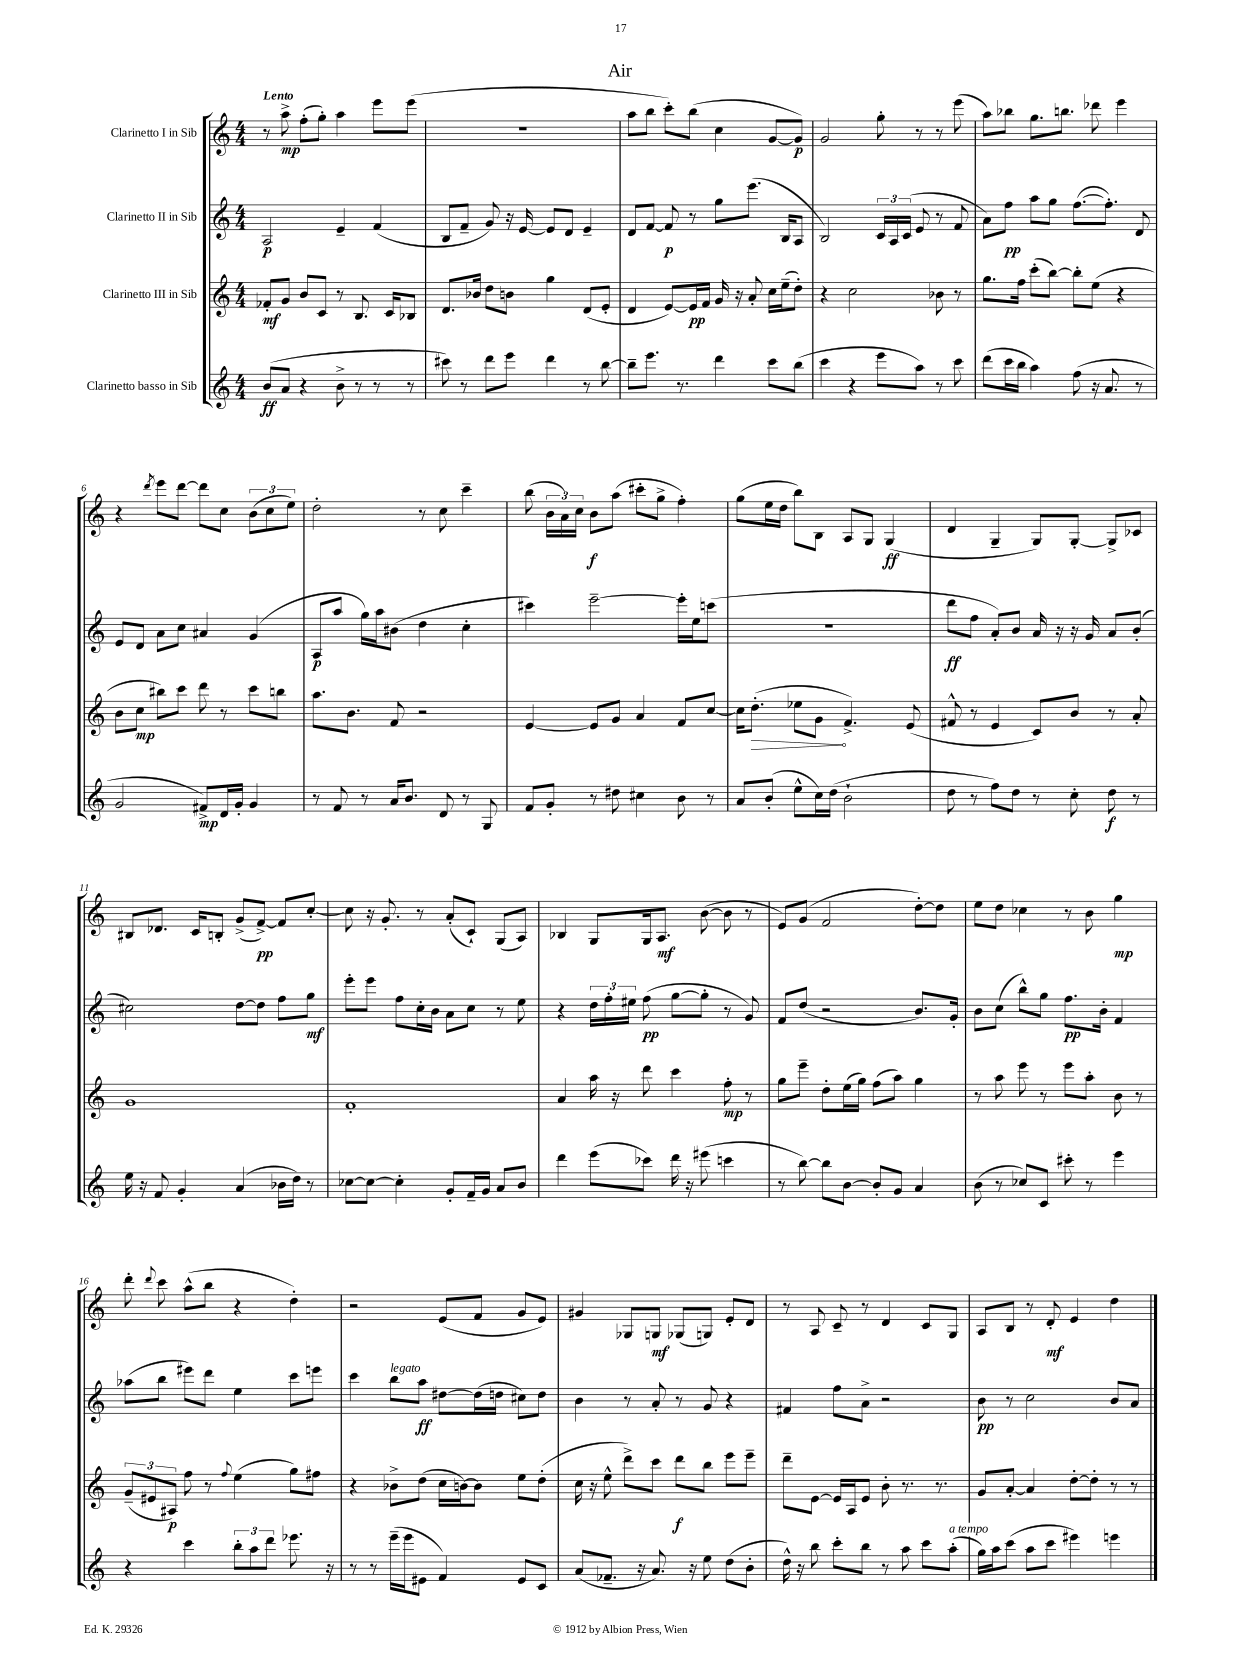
\header { title = "Air" }
<<
\new StaffGroup <<
\new Staff = "s0" \with { instrumentName = "Clarinetto I in Sib" } {
    \clef treble \key c \major \numericTimeSignature \time 4/4 \tempo "Lento"
    \autoBeamOff r8 a''8->\mp f''8[-.( g''8]-.) a''4 e'''8[ e'''8]( |
    R1 |
    a''8[ b''8] c'''8[-.) b''8]( c''4 g'8[~ g'8]\p) |
    g'2 g''8-. r8 r8 e'''8( |
    a''8[) bes''8] g''8.[ b''8.] des'''8 e'''4 |
    r4 \acciaccatura { d'''8 } e'''8[ d'''8]~ d'''8[ c''8] \tuplet 3/2 { b'8[( c''8 e''8]) } |
    d''2-. r8 c''8 c'''4-- |
    b''8( \tuplet 3/2 { b'16[ a'16) c''16] } b'8[\f a''8]( cis'''8[-. g''8]-> f''4-.) |
    g''8[( e''16 d''16] b''8[) b8] a8[ g8] g4\ff( |
    d'4 g4-- g8[) g8]~-. g8[-> ces'8] |
    bis8[ des'8.] c'16[ b8]-. g'8[->( f'8]~->\pp) f'8[ c''8]~-. |
    c''8 r16 g'8.-. r8 a'8[-.( c'8]-!) g8[( a8]) |
    bes4 g8[ g16 a8.]\mf b'8~( b'8 r8 |
    e'8[) g'8]( f'2 d''8[~-.) d''8] |
    e''8[ d''8] ces''4 r8 b'8 g''4\mp |
    d'''8-. \appoggiatura { d'''8 } c'''8 a''8[-^( b''8] r4 d''4-.) |
    r2 e'8[( f'8] g'8[ e'8]) |
    gis'4 ges8[ g8]\mf ges8[( g8]) e'8[-. d'8] |
    r8 a8 c'8-- r8 d'4 c'8[ g8] |
    a8[ b8] r8 d'8-.\mf e'4 d''4 \bar "|." |
}
\new Staff = "s1" \with { instrumentName = "Clarinetto II in Sib" } {
    \clef treble \key c \major \numericTimeSignature \time 4/4
    \autoBeamOff a2\p e'4-- f'4( |
    b8[ f'8]-- g'8) r16 e'16~ e'8[ d'8] e'4-- |
    d'8[ f'8]~ f'8\p r8 g''8[ e'''8.]( b16[ a8] |
    b2) \tuplet 3/2 { c'16[ a16 c'16]( } e'8 r8 f'8 |
    a'8[) f''8]\pp a''8[ g''8] f''8.[~( f''8.]-.) d'8 |
    e'8[ d'8] a'8[ c''8] ais'4 g'4( |
    a8[\p a''8] g''16[) a''16 bis'8]( d''4 c''4-. |
    cis'''4) e'''2~-- e'''16[-. e''16 c'''8]( |
    r1 |
    d'''8[\ff f''8] a'8[-.) b'8] a'16 r16 r16 g'16 a'8[ b'8]-.( |
    cis''2) d''8[~ d''8] f''8[ g''8]\mf |
    e'''8[-. e'''8] f''8[ c''16-. b'16] a'8[ c''8] r8 e''8 |
    r4 \tuplet 3/2 { d''16[ f''16-. eis''16] } f''8\pp( g''8[~ g''8]-. r8 g'8) |
    f'8[ d''8]( r2 b'8.[) g'16]-. |
    b'8[ c''8]( b''8[-^) g''8] f''8.[\pp b'16]-. f'4 |
    aes''8[( b''8] eis'''8[) d'''8] e''4 c'''8[ e'''8] |
    c'''4 b''8[^\markup { \italic "legato" } a''8]\ff dis''8[~ dis''16( d''16] cis''8[) d''8] |
    b'4 r8 a'8-. r8 g'8 r4 |
    fis'4 f''8[ a'8]-> r2 |
    b'8\pp r8 c''2 b'8[ a'8] \bar "|." |
}
\new Staff = "s2" \with { instrumentName = "Clarinetto III in Sib" } {
    \clef treble \key c \major \numericTimeSignature \time 4/4
    \autoBeamOff fes'8[-.\mf g'8] b'8[ c'8] r8 b8. c'16[ bes8] |
    d'8.[ bes'16] d''8[ b'8] g''4 d'8[( e'8]-. |
    d'4 e'8[~) e'16\pp f'16] g'16 r16 a'8-. c''16[ e''16--( d''8]-.) |
    r4 c''2 bes'8 r8 |
    g''8.[ f''16] c'''8[-.( b''8]~) b''8[-. e''8]( r4 |
    b'8[ c''8]\mp bis''8[) c'''8] d'''8 r8 c'''8[ b''8] |
    a''8.[ b'8.] f'8 r2 |
    e'4~ e'8[ g'8] a'4 f'8[ c''8]~ |
    c''16[ \once \override Hairpin.circled-tip = ##t d''8.]-.\>( ees''8[ g'8]\! f'4.->) e'8( |
    fis'8-^ r8 e'4 c'8[) b'8] r8 a'8-. |
    g'1 |
    f'1-. |
    a'4 a''16 r16 d'''8 c'''4 f''8-.\mp r8 |
    g''8[ e'''8]-- d''8[-. e''16( g''16]) f''8[( a''8]) g''4 |
    r8 a''8 e'''8 r8 e'''8[ a''8]-. b'8 r8 |
    \tuplet 3/2 { g'8[--( eis'8 ais8]\p) } f''8 r8 \appoggiatura { f''8 } e''4( g''8[) fis''8] |
    r4 bes'8[-> d''8]( c''16[ b'16~) b'8] e''8[ d''8]-.( |
    c''16 r16 e''8-^ d'''8[->) c'''8] d'''8[\f b''8] e'''8[ e'''8]-- |
    d'''8[-- e'8]~ e'16[ a16 e'8] b'8-. r8. r8. |
    g'8[ a'8]~-. a'4 d''8[~-. d''8]-. r8 r8 \bar "|." |
}
\new Staff = "s3" \with { instrumentName = "Clarinetto basso in Sib" } {
    \clef treble \key c \major \numericTimeSignature \time 4/4
    \autoBeamOff b'8[\ff( a'8] r4 b'8-> r8 r8 r8 |
    cis'''8) r8 d'''8[ e'''8] d'''4 r8 b''8~ |
    b''8[-- e'''8.] r8. d'''4 c'''8[ b''8]( |
    c'''4 r4 e'''8[ a''8]) r8 c'''8 |
    d'''8[( c'''16 b''16] a''4) f''8( r16 a'8. r8 |
    g'2 fis'8[->\mp) d'16 g'16]-. g'4 |
    r8 f'8 r8 a'16[ b'8.] d'8 r8 g8 |
    f'8[ g'8]-. r8 dis''8 cis''4 b'8 r8 |
    a'8[ b'8]-.( e''8[-^ c''16) d''16]( b'2-! |
    d''8 r8 f''8[) d''8] r8 c''8-. d''8\f r8 |
    e''16 r16 f'8 g'4-. a'4( bes'16[ d''16]) r8 |
    ces''8[~ ces''8]~ ces''4-. g'8[-. f'16-- g'16] a'8[ b'8] |
    d'''4 e'''8[( ces'''8]) d'''16 r16 eis'''8( c'''4 |
    r8 b''8~) b''8[ b'8]~ b'8[-. g'8] a'4 |
    b'8( r8 ces''8[) c'8] cis'''8-. r8 e'''4 |
    r4 c'''4 \tuplet 3/2 { b''8[-. a''8 d'''8] } ees'''8. r16 |
    r8 r8 e'''16[--( e'''16 eis'8] f'4) eis'8[ c'8] |
    a'8[( fes'8.]-- r16 a'8.) r16 e''8 d''8[( b'8]-. |
    d''16-^) r16 b''8 c'''8[-. b''8] r8 a''8 c'''8[ a''8]-.^\markup { \italic "a tempo" }( |
    g''16[) a''16 c'''8]( a''8[ c'''8] eis'''4) e'''4 \bar "|." |
}
>>
>>
